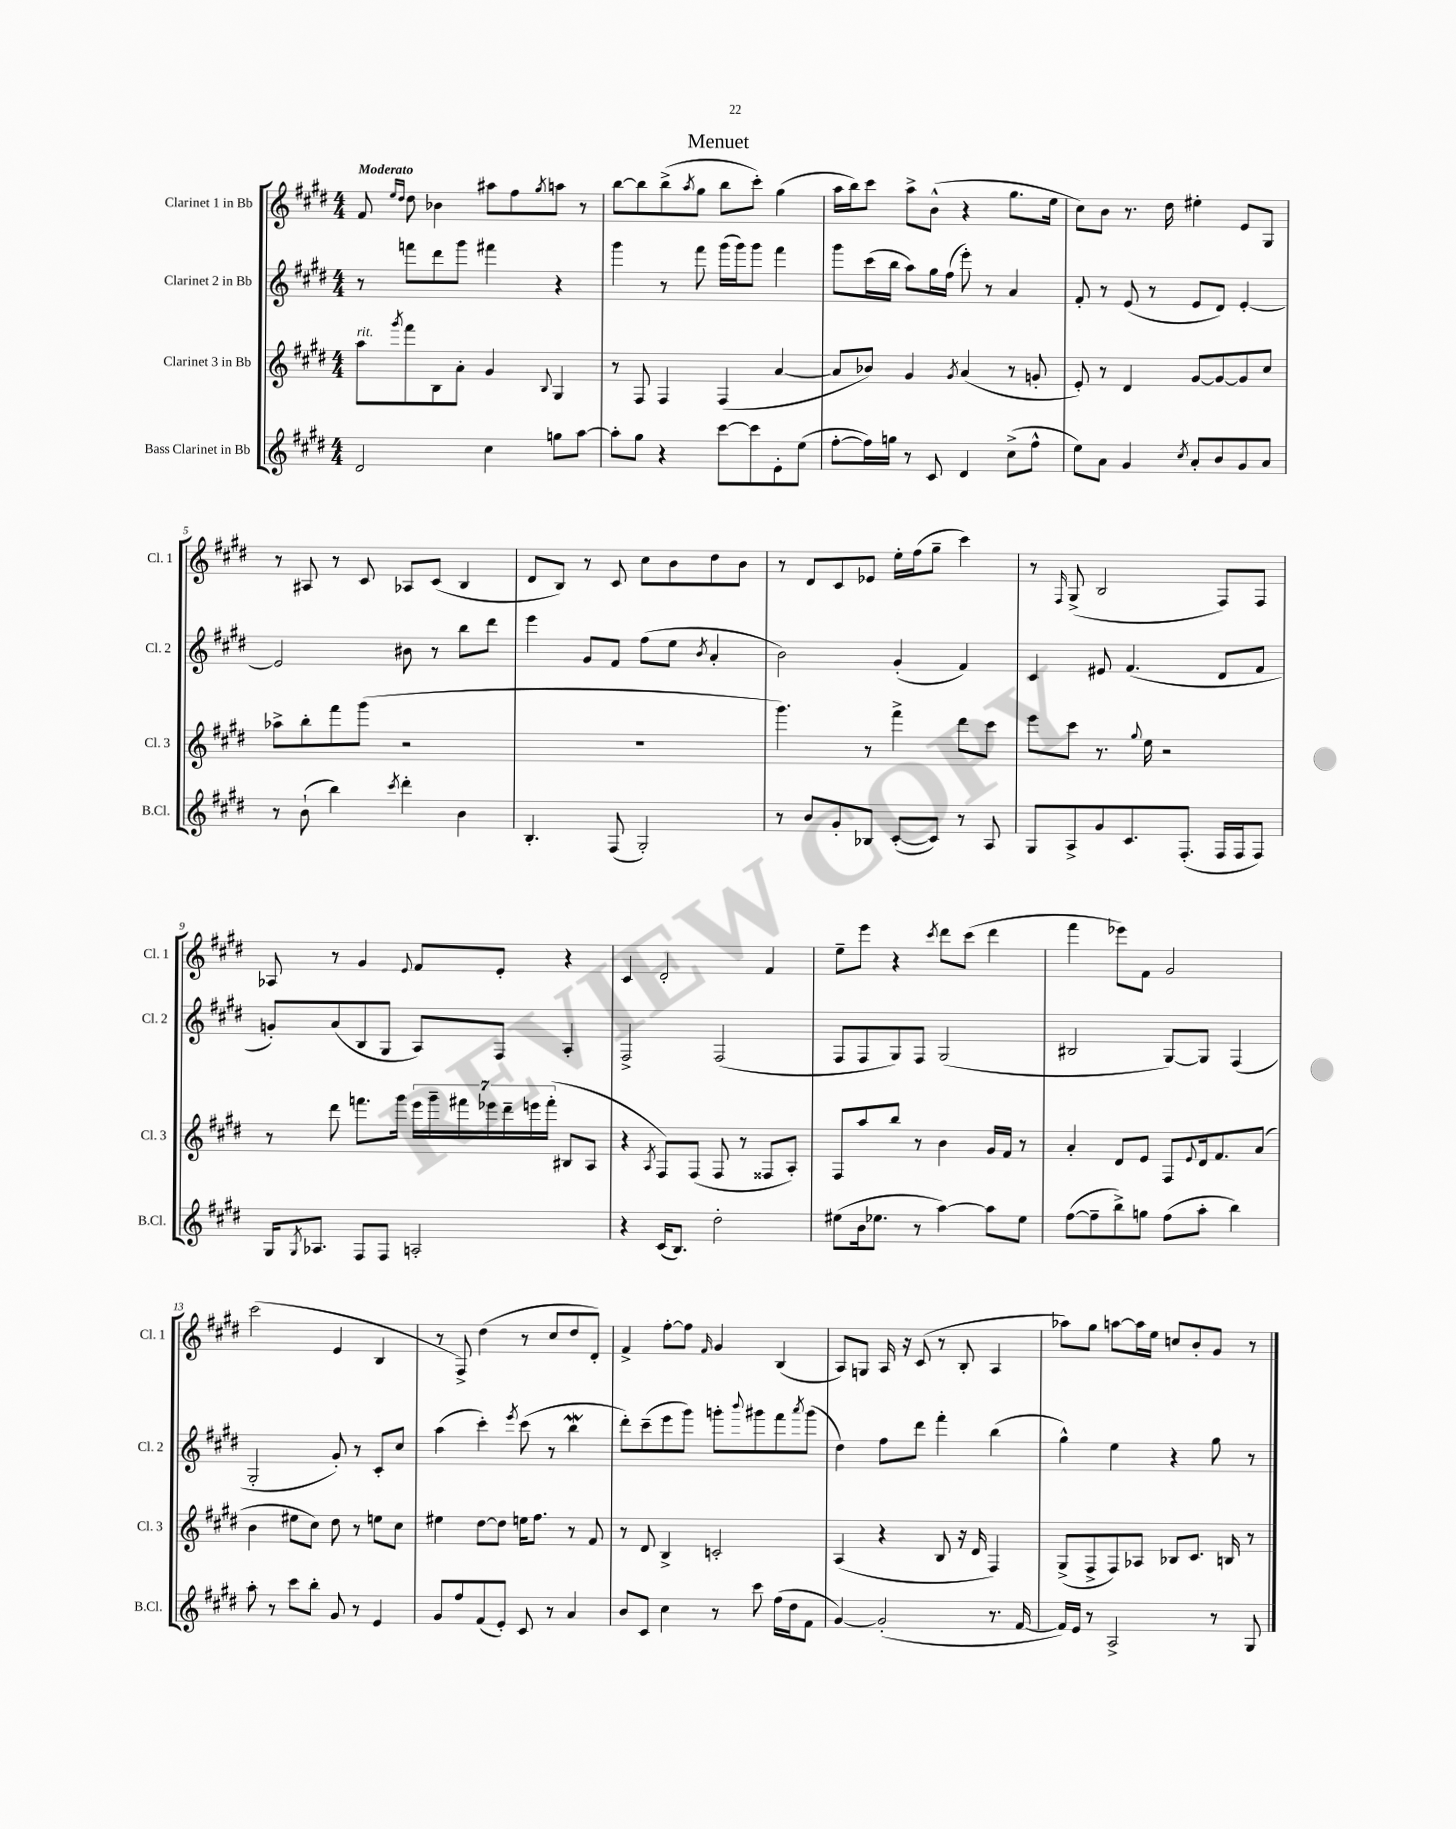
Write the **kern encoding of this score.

**kern	**kern	**kern	**kern
*part4	*part3	*part2	*part1
*staff4	*staff3	*staff2	*staff1
*I"Bass Clarinet in Bb	*I"Clarinet 3 in Bb	*I"Clarinet 2 in Bb	*I"Clarinet 1 in Bb
*I'B.Cl.	*I'Cl. 3	*I'Cl. 2	*I'Cl. 1
*clefG2	*clefG2	*clefG2	*clefG2
*k[f#c#g#d#]	*k[f#c#g#d#]	*k[f#c#g#d#]	*k[f#c#g#d#]
*M4/4	*M4/4	*M4/4	*M4/4
=1	=1	=1	=1
!	!	!	!LO:TX:a:B:t=Moderato
!	!LO:TX:a:i:t=rit.	!	!
2d#/	8aa\L	8r	8f#/
.	.	.	16qqee/LL
.	8qggg#/	.	16qqdd#/JJ
.	8fff#\	8fffn\L	8dd#\
.	8B\	8ddd#\	4b-X\
.	8a'\J	8ggg#\J	.
4cc#\	4g#/	4fff#X\	8aa#X\L
.	.	.	8ff#\
.	8qqB/	.	8qgg#/
8ggn\L	4G#/	4r	8aan\J
[8aa\J	.	.	8r
=2	=2	=2	=2
8aa'\L]	8r	4ggg#\	[8bb\L
8gg#\J	8F#/	.	8bb\]
4r	4F#/	8r	(8bb^\
.	.	.	8qaa/
.	.	8fff#\	8gg#\J
[8ccc#\L	(4F#/	(16ggg#\LL	8bb\L
.	.	16ggg#\J)	.
8ccc#\]	.	8ggg#\J	8ccc#'\J)
8e'\	[4a/	4fff#\	(4gg#\
(8ee\J	.	.	.
=3	=3	=3	=3
[8ff#'\L	8a/L]	8ggg#\L	16aa\LL
.	.	.	16bb\J)
16ff#\L])	8b-X/J)	(16ccc#\L	8ccc#\J
16ggn\JJ	.	16bb\JJ	.
8r	4g#/	8aa\L)	8aa^\L
8c#/	.	16gg#\L	(8b^^\J
.	.	(16ff#\JJ	.
.	8qg#/	.	.
4d#/	(4a/	8eee'\)	4r
.	.	8r	.
(8cc#^\L	8r	4a/	8.gg#\L
8ff#^^\J	8gn'/	.	.
.	.	.	16ee\Jk
=4	=4	=4	=4
8ee\L)	8e'/)	8f#'/	8cc#\L)
8a\J	8r	8r	8b\J
4g#/	4d#/	(8e/	8.r
.	.	8r	.
.	.	.	16dd#\
8qcc#/	.	.	.
8a'/L	[8g#/L	8e/L	4ee#X'\
8b/	8g#/_	8d#/J)	.
8g#/	8g#/]	[4e'/	8e/L
8a/J	8cc#/J	.	8G#/J
!!LO:LB:g=z
=5	=5	=5	=5
8r	8aa-X^\L	2e/]	8r
(8b`\	8bb'\	.	8A#X/
4bb\)	8fff#\	.	8r
.	(8ggg#\J	.	8c#/
8qccc#/	.	.	.
4ddd#'\	2r	8b#X\	8A-X/L
.	.	8r	(8c#/J
4b\	.	8bb\L	4B/
.	.	8ddd#\J	.
=6	=6	=6	=6
4.B'/	1r	4eee\	8d#/L
.	.	.	8B/J)
.	.	8g#/L	8r
(8F#/	.	8f#/J	8c#/
2G#'/)	.	(8ff#\L	8cc#\L
.	.	8ee\J	8b\
.	.	8qb/	.
.	.	4a'/	8dd#\
.	.	.	8b\J
=7	=7	=7	=7
8r	4.ggg#\)	2b\)	8r
8b/L	.	.	8d#/L
8g#'/	.	.	8c#/
8B-X/J	8r	.	8e-X/J
([8c#'/L	4fff#^\	(4g#'/	16ee'\LL
.	.	.	(16ff#\J
8c#/J])	.	.	8gg#~\J
8r	8ddd#\L	4f#/)	4ccc#\)
8A/	8ccc#\J	.	.
=8	=8	=8	=8
8G#/L	8eee\L	4c#/	8r
.	.	.	16qqF#/
8A^/	8ccc#\J	.	(8G#^/
8g#/	8.r	8e#X/	2B/
8.c#/	.	(4.f#/	.
.	8qqgg#/	.	.
.	16ee\	.	.
.	2r	.	.
(8.F#'/J	.	.	.
16F#/LL	.	8d#/L	8F#/L)
16F#/J	.	.	.
8F#/J)	.	8f#/J	8F#/J
!!LO:LB:g=z
=9	=9	=9	=9
16G#/KL	8r	8gn'/L)	8A-X/
8qG#/	.	.	.
8.A-X/J	.	.	.
.	8ddd#\	(8a/	8r
8F#/L	8.fffn\L	8B/	4g#/
8F#/J	.	8G#/J	.
.	16ggg#\Jk	.	.
.	.	.	8qqe/
2An'/	28eee\LL	8A/L)	8f#/L
.	28ggg#~\	.	.
.	28fff#X\	.	.
.	28eee-X\	.	.
.	.	8F#/J	8e'/J
.	28ddd#~\	.	.
.	28eeen\	.	.
.	(28fff#'\JJ	.	.
.	8B#X/L	4A'/	4r
.	8A/J	.	.
=10	=10	=10	=10
4r	4r	2F#^/	4c#/
.	8qA/	.	.
(16c#/KL	8F#/L)	.	2d#'/
8.B/J)	.	.	.
.	(8F#/J	.	.
2dd#'\	8F#/	(2F#/	.
.	8r	.	.
.	8F##X/L	.	4f#/
.	8A'/J)	.	.
=11	=11	=11	=11
(8ee#X\L	8F#/L	8F#/L	8ee~\L
16b\k	8aa/	8F#/	8eee\J
8.ee-X\J	.	.	.
.	8bb/J	8G#/)	4r
8r	8r	8F#/J	.
.	.	.	8qccc#/
[4aa\)	4b\	(2G#/	8ddd#\L
.	.	.	(8ccc#\J
8aa\L]	16g#/LL	.	4ddd#\
.	16f#/JJ	.	.
8ee-\J	8r	.	.
=12	=12	=12	=12
([8ff#\L	4a'/	2B#X/	4fff#\
8ff#~\]	.	.	.
8bb^\)	8d#/L	.	8eee-X\L)
8ggn\J	8e/J	.	8f#\J
(8ff#\L	8F#/L	[8G#/L)	2g#/
.	8qqe/	.	.
8aa'\J	16d#/k	8G#/J]	.
.	8.f#/	.	.
4bb\)	.	(4F#/	.
.	(8a/J	.	.
!!LO:LB:g=z
=13	=13	=13	=13
8aa'\	4b\	2G#'/	(2ccc#\
8r	.	.	.
8ccc#\L	8ee#X\L	.	.
8bb'\J	8cc#\J)	.	.
8g#/	8dd#\	8g#'/)	4e/
8r	8r	8r	.
4e/	8een\L	8c#'/L	4B/
.	8cc#\J	8cc#/J	.
=14	=14	=14	=14
8g#/L	4ee#X\	(4aa\	8r
8ff#/	.	.	8F#^/)
(8f#/	[8dd#\L	4ccc#'\)	(4dd#\
8e'/J)	8dd#\J]	.	.
.	.	8qeee/	.
8c#/	16een\KL	(8ccc#\	8r
.	8.ff#\J	.	.
8r	.	8r	8cc#/L
4a/	8r	4bbW\	8dd#/
.	8f#/	.	8d#'/J)
=15	=15	=15	=15
8b/L	8r	8ddd#'\L)	4f#^/
8c#/J	8d#/	(8ccc#~\	.
4cc#\	4B^/	8eee\	[8ff#'\L
.	.	8ggg#\J)	8ff#\J]
.	.	.	16qqf#/
8r	2cn'/	8gggn'\L	4g#/
.	.	8qqbbb/	.
8ccc#\	.	8ggg#X\	.
(16ff#\LL	.	8fff#\	(4B/
16dd#\J	.	.	.
.	.	8qaaa/	.
8f#\J	.	(8ggg#\J	.
=16	=16	=16	=16
[4g#/)	(4A/	4dd#\)	8A/L)
.	.	.	8Gn/J
(2g#'/]	4r	8ff#\L	16A/
.	.	.	16r
.	.	8ddd#\J	(8c#/
.	8B/	4fff#'\	8r
.	16r	.	8B'/
.	16d#/	.	.
8.r	4F#/)	(4bb\	4A/
[16f#/	.	.	.
=17	=17	=17	=17
16f#/LL])	(8G#^/L	4gg#^^\)	8aa-X\L)
16e/JJ	.	.	.
8r	8F#^/	.	8gg#\J
2A^/	8F#/)	4ee\	[8aan\L
.	8A-X/J	.	16aa\L]
.	.	.	16ee\JJ
.	8B-X/L	4r	8ccn/L
.	8.c#/J	.	8b'/
8r	.	8gg#\	8g#/J
.	16Bn/	.	.
8G#/	8r	8r	8r
==	==	==	==
*-	*-	*-	*-
